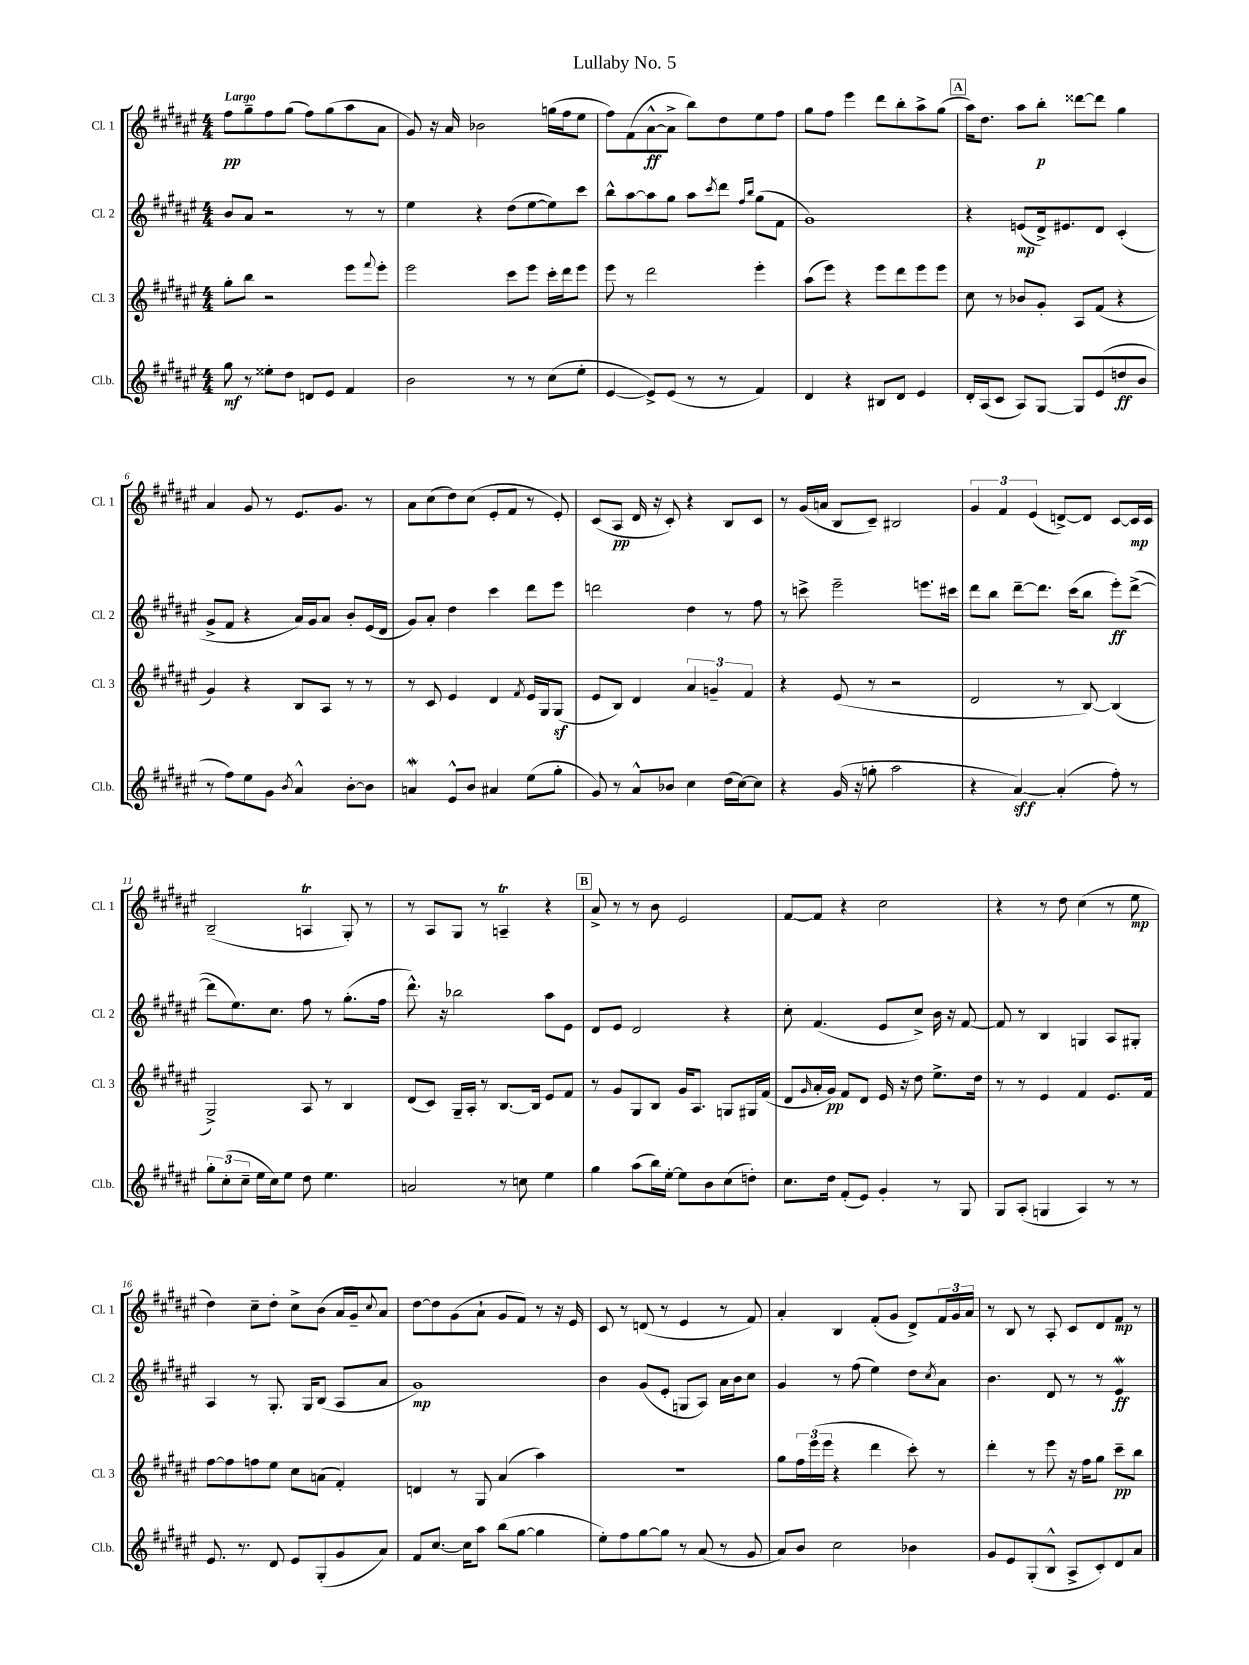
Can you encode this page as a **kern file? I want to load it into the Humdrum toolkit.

**kern	**kern	**kern	**kern
*staff4	*staff3	*staff2	*staff1
*clefG2	*clefG2	*clefG2	*clefG2
*k[f#c#g#d#a#e#]	*k[f#c#g#d#a#e#]	*k[f#c#g#d#a#e#]	*k[f#c#g#d#a#e#]
*M4/4	*M4/4	*M4/4	*M4/4
8gg#\	8gg#'\L	8b/L	8ff#\L
8r	8bb\J	8a#/J	8gg#~\
8ee##'\L	2r	2r	8ff#\
8dd#\J	.	.	(8gg#\J
8d/L	.	.	8ff#\L)
8e#/J	.	.	(8gg#\
4f#/	8eee#\L	8r	8aa#\
.	8qqfff#/	.	.
.	8eee#'\J	8r	8a#\J
=	=	=	=
2b\	2eee#\	4ee#\	8g#/)
.	.	.	16r
.	.	.	16a#/
.	.	4r	2b-\
8r	8ccc#\L	(8dd#\L	.
8r	8eee#\J	[8ee#\	.
(8cc#\L	16ccc#'\LL	8ee#\])	(16gg\LL
.	16ddd#\J	.	16ff#\J
8ee#'\J	8eee#\J	8ccc#\J	8ee#\J
=	=	=	=
[4e#/	8eee#\	8bb^^\L	8ff#\L)
.	8r	[8aa#\	(8f#\
8e#^/]L)	2ddd#\	8aa#\]	[8a#^^\
(8e#/J	.	8gg#\J	8a#^\]J
8r	.	8aa#\L	8bb\L)
.	.	8qccc#/	.
8r	.	8ddd#\J	8dd#\
.	.	16qqff#/LL	.
.	.	16qqbb/JJ	.
4f#/)	4eee#'\	(8gg#\L	8ee#\
.	.	8f#\J	8ff#\J
=	=	=	=
4d#/	(8aa#\L	1g#)	8gg#\L
.	8eee#\J)	.	8ff#\J
4r	4r	.	4eee#\
8B#/L	8eee#\L	.	8ddd#\L
8d#/J	8ddd#\	.	8bb'\
4e#/	8eee#\	.	8aa#^\
.	8eee#\J	.	(8gg#\J
=	=	=	=
16d#'/LL	8cc#\	4r	16aa#\LK)
(16A#/J	.	.	8.dd#\J
8c#/J	8r	.	.
8A#/L)	8b-/L	(8e/L	8aa#\L
[8G#/J	8g#'/J	16d#^/k)	8bb'\J
.	.	8.e#/	.
8G#/]L	8A#/L	.	[8ddd##\L
(8e#/	(8f#/J	8d#/J	8ddd##\]J
8dd/	4r	(4c#'/	4gg#\
8b/J	.	.	.
=	=	=	=
8r	4g#/)	8g#^/L	4a#/
8ff#\L)	.	8f#/J	.
8ee#\	4r	4r	8g#/
8g#\J	.	.	8r
8qb/	.	.	.
4a#^^/	8B/L	16a#/LL)	8.e#/L
.	.	16g#/J	.
.	8A#/J	8a#/J	.
.	.	.	8.g#/J
[8b'\L	8r	8b'/L	.
8b\]J	8r	(16e#/L	8r
.	.	16d#/JJ	.
=	=	=	=
4a/	8r	8g#/L)	8a#\L
.	8c#/	8a#'/J	(8cc#\
8e#^^/L	4e#/	4dd#\	8dd#\)
8b/J	.	.	(8cc#\J
4a#/	4d#/	4ccc#\	8e#'/L
.	.	.	8f#/J
.	8qf#/	.	.
(8ee#\L	16e#/LL	8ddd#\L	8r
.	16G#/J	.	.
8gg#'\J	(8G#/J	8eee#\J	8e#'/)
=	=	=	=
8g#/)	8e#/L	2ddd\	(8c#/L
8r	8B/J)	.	8A#/J
8a#^^/L	4d#/	.	16d#/
.	.	.	16r
8b-/J	.	.	8c#'/)
4cc#\	6a#/	4dd#\	4r
.	6g~/	.	.
(16dd#\LL	.	8r	8B/L
[16cc#\J)	.	.	.
.	6f#/	.	.
8cc#\]J	.	8ff#\	8c#/J
=	=	=	=
4r	4r	8r	8r
.	.	8ccc^\	(16g#/LL
.	.	.	16a/JJ
(16g#/	(8e#/	2eee#~\	8B/L
16r	.	.	.
8gg'\	8r	.	8c#~/J)
2aa#\	2r	.	2B#/
.	.	8.eee\L	.
.	.	16ccc#\Jk	.
=	=	=	=
4r	2d#/	8ddd#\L	6g#/
.	.	8bb\J	.
.	.	.	6f#/
[4a#/)	.	[8ddd#~\L	.
.	.	.	(6e#/
.	.	8.ddd#\]J	.
(4a#'/]	8r	.	[8d^/L)
.	.	(16ccc#\LK	.
.	[8B/)	8bb\J	8d/]J
8ff#'\)	(4B/]	8eee#'\L)	[8c#/L
8r	.	([8ddd#^\J	16c#/]L
.	.	.	16c#/JJ
=	=	=	=
12gg#'\L	2G#^/)	8ddd#\]L	(2B~/
(12cc#'\	.	.	.
.	.	8.ee#\)	.
12cc#~\J	.	.	.
16ee#\LL	.	.	.
16cc#\J)	.	8.cc#\J	.
8ee#\J	.	.	.
8dd#\	8A#/	8ff#\	4A/
4.ee#\	8r	8r	.
.	4B/	(8.gg#'\L	8G#'/)
.	.	.	8r
.	.	16ff#\Jk	.
=	=	=	=
2a/	(8d#/L	8.ddd#^^\)	8r
.	8c#/J)	.	8A#/L
.	.	16r	.
.	16G#~/LL	2bb-\	8G#/J
.	16A#'/JJ	.	.
.	8r	.	8r
8r	[8.B/L	.	4A~/
8cc\	.	.	.
.	16B/]Jk	.	.
4ee#\	8e#/L	8aa#\L	4r
.	8f#/J	8e#\J	.
=	=	=	=
4gg#\	8r	8d#/L	8a#^/
.	8g#/L	8e#/J	8r
(8aa#\L	8G#/	2d#/	8r
16bb\L)	8B/J	.	8b\
[16ee#'\JJ	.	.	.
8ee#\]L	16g#/LK	.	2e#/
.	8.A#/J	.	.
8b\	.	.	.
(8cc#\	8G/L	4r	.
8dd'\J)	16G#/L	.	.
.	(16f#/JJ	.	.
=	=	=	=
8.cc#\L	8d#/L	8cc#'\	[8f#/L
.	16qqg#/	.	.
.	16a#'/L	(4.f#/	8f#/]J
16dd#\Jk	16g#/JJ)	.	.
(8f#'/L	8f#/L	.	4r
8e#/J)	8d#/J	.	.
4g#'/	16e#/	8e#/L	2cc#\
.	16r	.	.
.	8dd#\	8cc#^/J)	.
8r	8.ee#^\L	16b\	.
.	.	16r	.
8G#/	.	[8f#/	.
.	16dd#\Jk	.	.
=	=	=	=
8G#/L	8r	8f#/]	4r
(8A#'/J	8r	8r	.
4G/	4e#/	4B/	8r
.	.	.	8dd#\
4A#/)	4f#/	4G/	(4cc#\
8r	8.e#/L	8A#/L	8r
8r	.	8G#'/J	8ee#\
.	16f#/Jk	.	.
=	=	=	=
8.e#/	[8ff#\L	4A#/	4dd#\)
.	8ff#\]	.	.
8.r	.	.	.
.	8ff\	8r	8cc#~\L
8d#/	8ee#\J	8.G#'/	8dd#'\J
8e#/L	8cc#\L	.	8cc#^\L
.	.	16G#/LK	.
(8G#'/	(8a\J	(8B/J	(8b\J
8g#/	4f#'/)	8A#/L	16a#/LL
.	.	.	16g#~/J)
.	.	.	8qqcc#/
8a#/J)	.	8a#/J	8a#/J
=	=	=	=
8f#/L	4d/	1g#)	[8dd#\L
[8.cc#/J	.	.	8dd#\]
.	8r	.	(8g#\
16cc#\]LK	.	.	.
8aa#\J	8G#/	.	8a#`\J
(8bb\L	(4a#/	.	8g#/L
[8gg#\J	.	.	8f#/J)
4gg#\]	4aa#\)	.	8r
.	.	.	16r
.	.	.	16e#/
=	=	=	=
8ee#'\L)	1r	4b\	8c#/
8ff#\	.	.	8r
[8gg#\	.	(8g#/L	(8d/
8gg#\]J	.	8e#'/J	8r
8r	.	8G/L	4e#/
(8a#/	.	8A#/J)	.
8r	.	16a#\LL	8r
.	.	16b\J	.
8g#/	.	8cc#\J	8f#/)
=	=	=	=
8a#/L)	8gg#\L	4g#/	4a#'/
8b/J	24ff#\L	.	.
.	(24eee#\	.	.
.	24eee#\JJ	.	.
2cc#\	4r	8r	4B/
.	.	(8ff#\	.
.	4ddd#\	4ee#\)	(8f#'/L
.	.	.	8g#/J
4b-\	8ccc#'\)	8dd#\L	8d#^/L)
.	.	8qcc#/	.
.	8r	8a#\J	24f#/L
.	.	.	24g#/
.	.	.	24a#/JJ
=	=	=	=
8g#/L	4ddd#'\	4.b\	8r
8e#/	.	.	8B/
(8G#'/	8r	.	8r
8B^^/J	8eee#\	8d#/	8A#'/
8A#^/L	16r	8r	8c#/L
.	16ff#\LK	.	.
8c#'/)	8gg#\J	8r	8d#/
8d#/	8ccc#~\L	4e#/	8f#/J
8a#/J	8bb\J	.	8r
==	==	==	==
*-	*-	*-	*-
